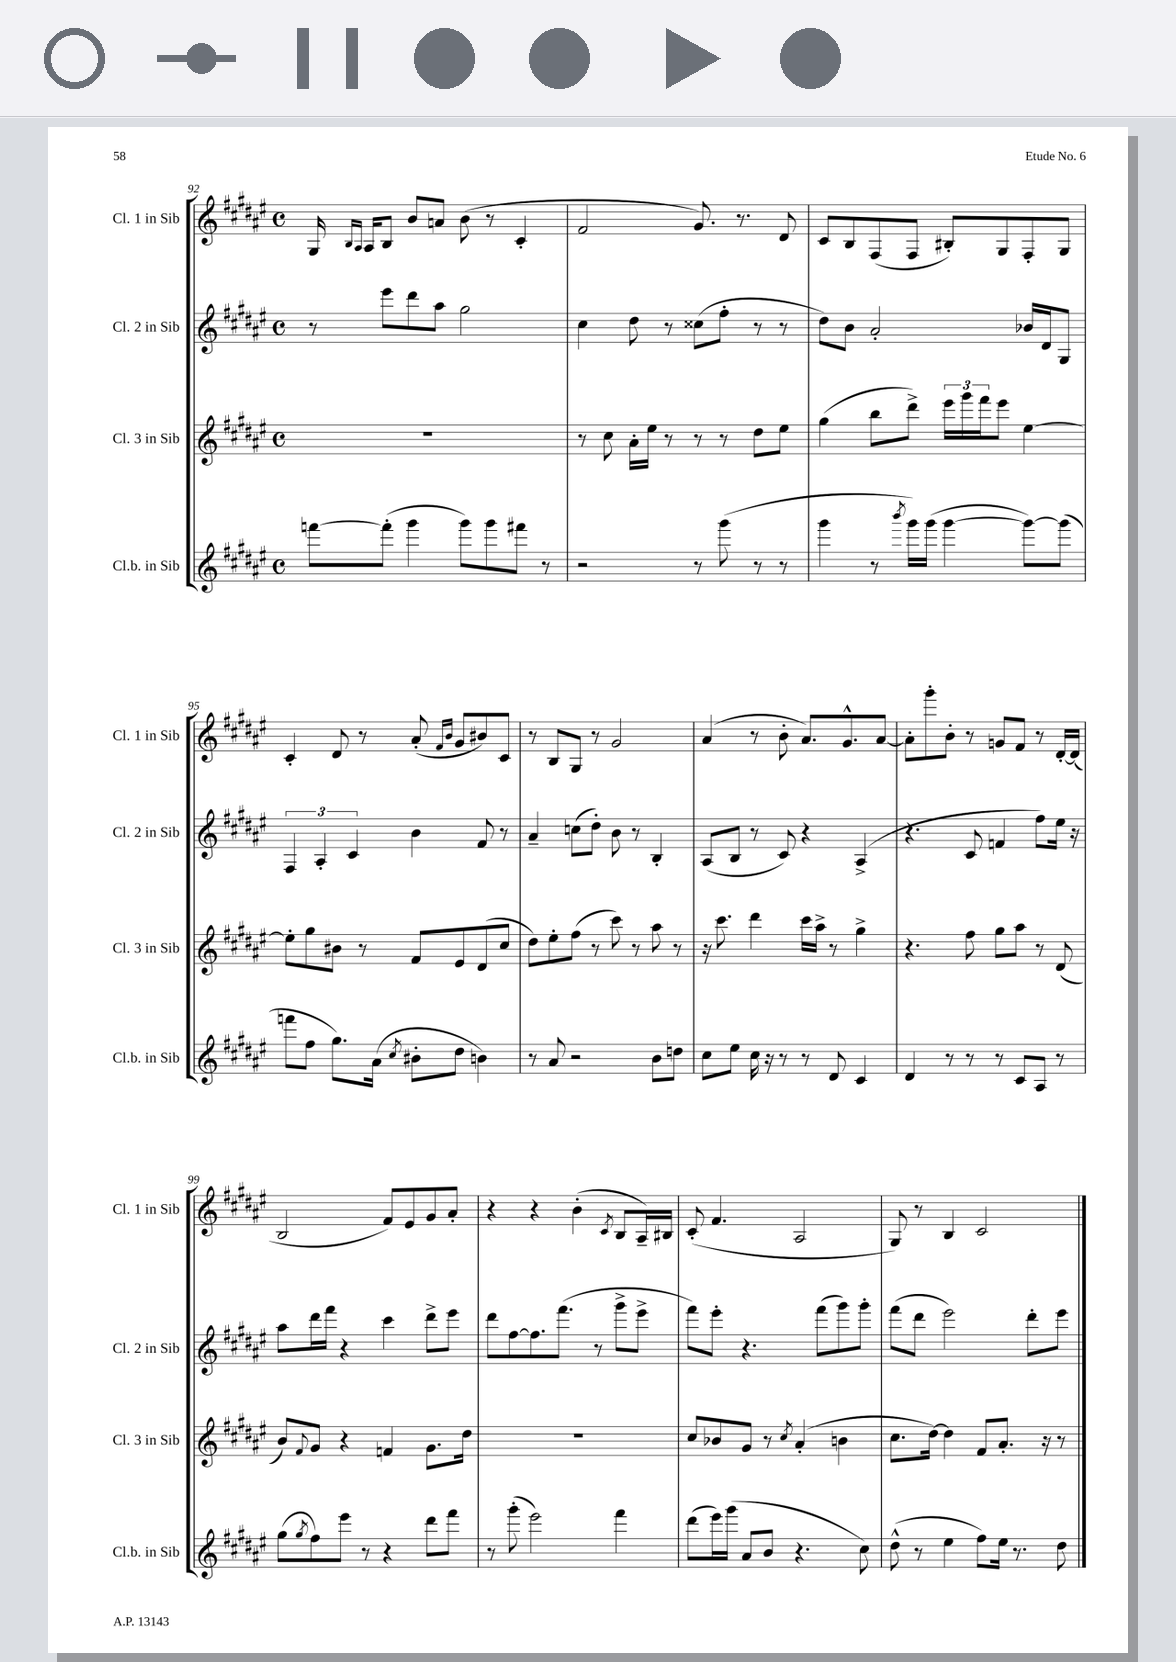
<<
\new StaffGroup <<
\new Staff = "s0" \with { instrumentName = "Cl. 1 in Sib" shortInstrumentName = "Cl. 1 in Sib" } {
    \clef treble \key fis \major \defaultTimeSignature \time 4/4
    gis16 \grace { b16 ais16 } ais16 b8 b'8 a'8 b'8( r8 cis'4-. |
    fis'2 gis'8.) r8. dis'8 |
    cis'8 b8 fis8( fis8 bis8-.) gis8 fis8-. gis8 |
    cis'4-. dis'8 r8 ais'8-.( \grace { fis'16 b'16 } gis'8 bis'8) cis'8 |
    r8 b8 gis8 r8 gis'2 |
    ais'4( r8 b'8-. ais'8.) gis'8.-^ ais'8~ |
    ais'8-. gis'''8-. b'8-. r8 g'8 fis'8 r8 dis'16~-. dis'16( |
    b2 fis'8) eis'8 gis'8 ais'8-. |
    r4 r4 b'4-.( \acciaccatura { cis'8 } b8 ais16--) bis16 |
    cis'8-.( fis'4. ais2 |
    gis8) r8 b4 cis'2 \bar "|." |
}
\new Staff = "s1" \with { instrumentName = "Cl. 2 in Sib" shortInstrumentName = "Cl. 2 in Sib" } {
    \clef treble \key fis \major \defaultTimeSignature \time 4/4
    r8 eis'''8 dis'''8 ais''8 gis''2 |
    cis''4 dis''8 r8 cisis''8( fis''8-. r8 r8 |
    dis''8) b'8 ais'2-. bes'16 dis'16 gis8 |
    \tuplet 3/2 { fis4 ais4-. cis'4 } b'4 fis'8 r8 |
    ais'4-- c''8( dis''8-.) b'8 r8 b4-. |
    ais8( b8 r8 cis'8) r4 ais4->( |
    r4. cis'8 f'4 fis''8) eis''16 r16 |
    ais''8 dis'''16 fis'''16 r4 cis'''4 dis'''8-> eis'''8 |
    dis'''8 fis''8~ fis''8. fis'''8.( r8 gis'''8-> eis'''8-> |
    fis'''8) eis'''8-. r4. fis'''8( gis'''8) gis'''8-. |
    fis'''8( dis'''8 eis'''2) dis'''8-. eis'''8 \bar "|." |
}
\new Staff = "s2" \with { instrumentName = "Cl. 3 in Sib" shortInstrumentName = "Cl. 3 in Sib" } {
    \clef treble \key fis \major \defaultTimeSignature \time 4/4
    R1 |
    r8 cis''8 ais'16-. eis''16 r8 r8 r8 dis''8 eis''8 |
    gis''4( b''8 dis'''8->) \tuplet 3/2 { eis'''16 gis'''16 fis'''16 } eis'''8 eis''4~ |
    eis''8-. gis''8 bis'8 r8 fis'8 eis'8 dis'8( cis''8 |
    dis''8) eis''8-. fis''8( r8 cis'''8) r8 ais''8 r8 |
    r16 cis'''8. dis'''4 cis'''16 ais''16-> r8 gis''4-> |
    r4. fis''8 gis''8 ais''8 r8 dis'8( |
    b'8) \appoggiatura { fis'8 } gis'8 r4 f'4 gis'8. dis''16 |
    R1 |
    cis''8 bes'8 gis'8 r8 \acciaccatura { cis''8 } ais'4-.( b'4 |
    cis''8. dis''16~) dis''4 fis'8 ais'8.-. r16 r8 \bar "|." |
}
\new Staff = "s3" \with { instrumentName = "Cl.b. in Sib" shortInstrumentName = "Cl.b. in Sib" } {
    \clef treble \key fis \major \defaultTimeSignature \time 4/4
    f'''8~ f'''8-.( gis'''4 gis'''8) gis'''8 fis'''8 r8 |
    r2 r8 gis'''8( r8 r8 |
    gis'''4 r8 \acciaccatura { b'''8 } gis'''16) gis'''16( gis'''4~ gis'''8~) gis'''8( |
    f'''8 fis''8 gis''8.) ais'16( \acciaccatura { cis''8 } bis'8-. dis''8 b'4) |
    r8 ais'8 r2 b'8 d''8 |
    cis''8 eis''8 cis''16 r16 r8 r8 dis'8 cis'4 |
    dis'4 r8 r8 r8 cis'8 ais8 r8 |
    gis''8( \acciaccatura { gis''8 } fis''8) eis'''8 r8 r4 dis'''8 fis'''8 |
    r8 gis'''8-.( eis'''2) fis'''4 |
    dis'''8( eis'''16) gis'''16( ais'8 b'8 r4. cis''8) |
    dis''8-^( r8 eis''4 fis''8) eis''16 r8. dis''8 \bar "|." |
}
>>
>>
\layout { \context { \Score currentBarNumber = #92 } }
